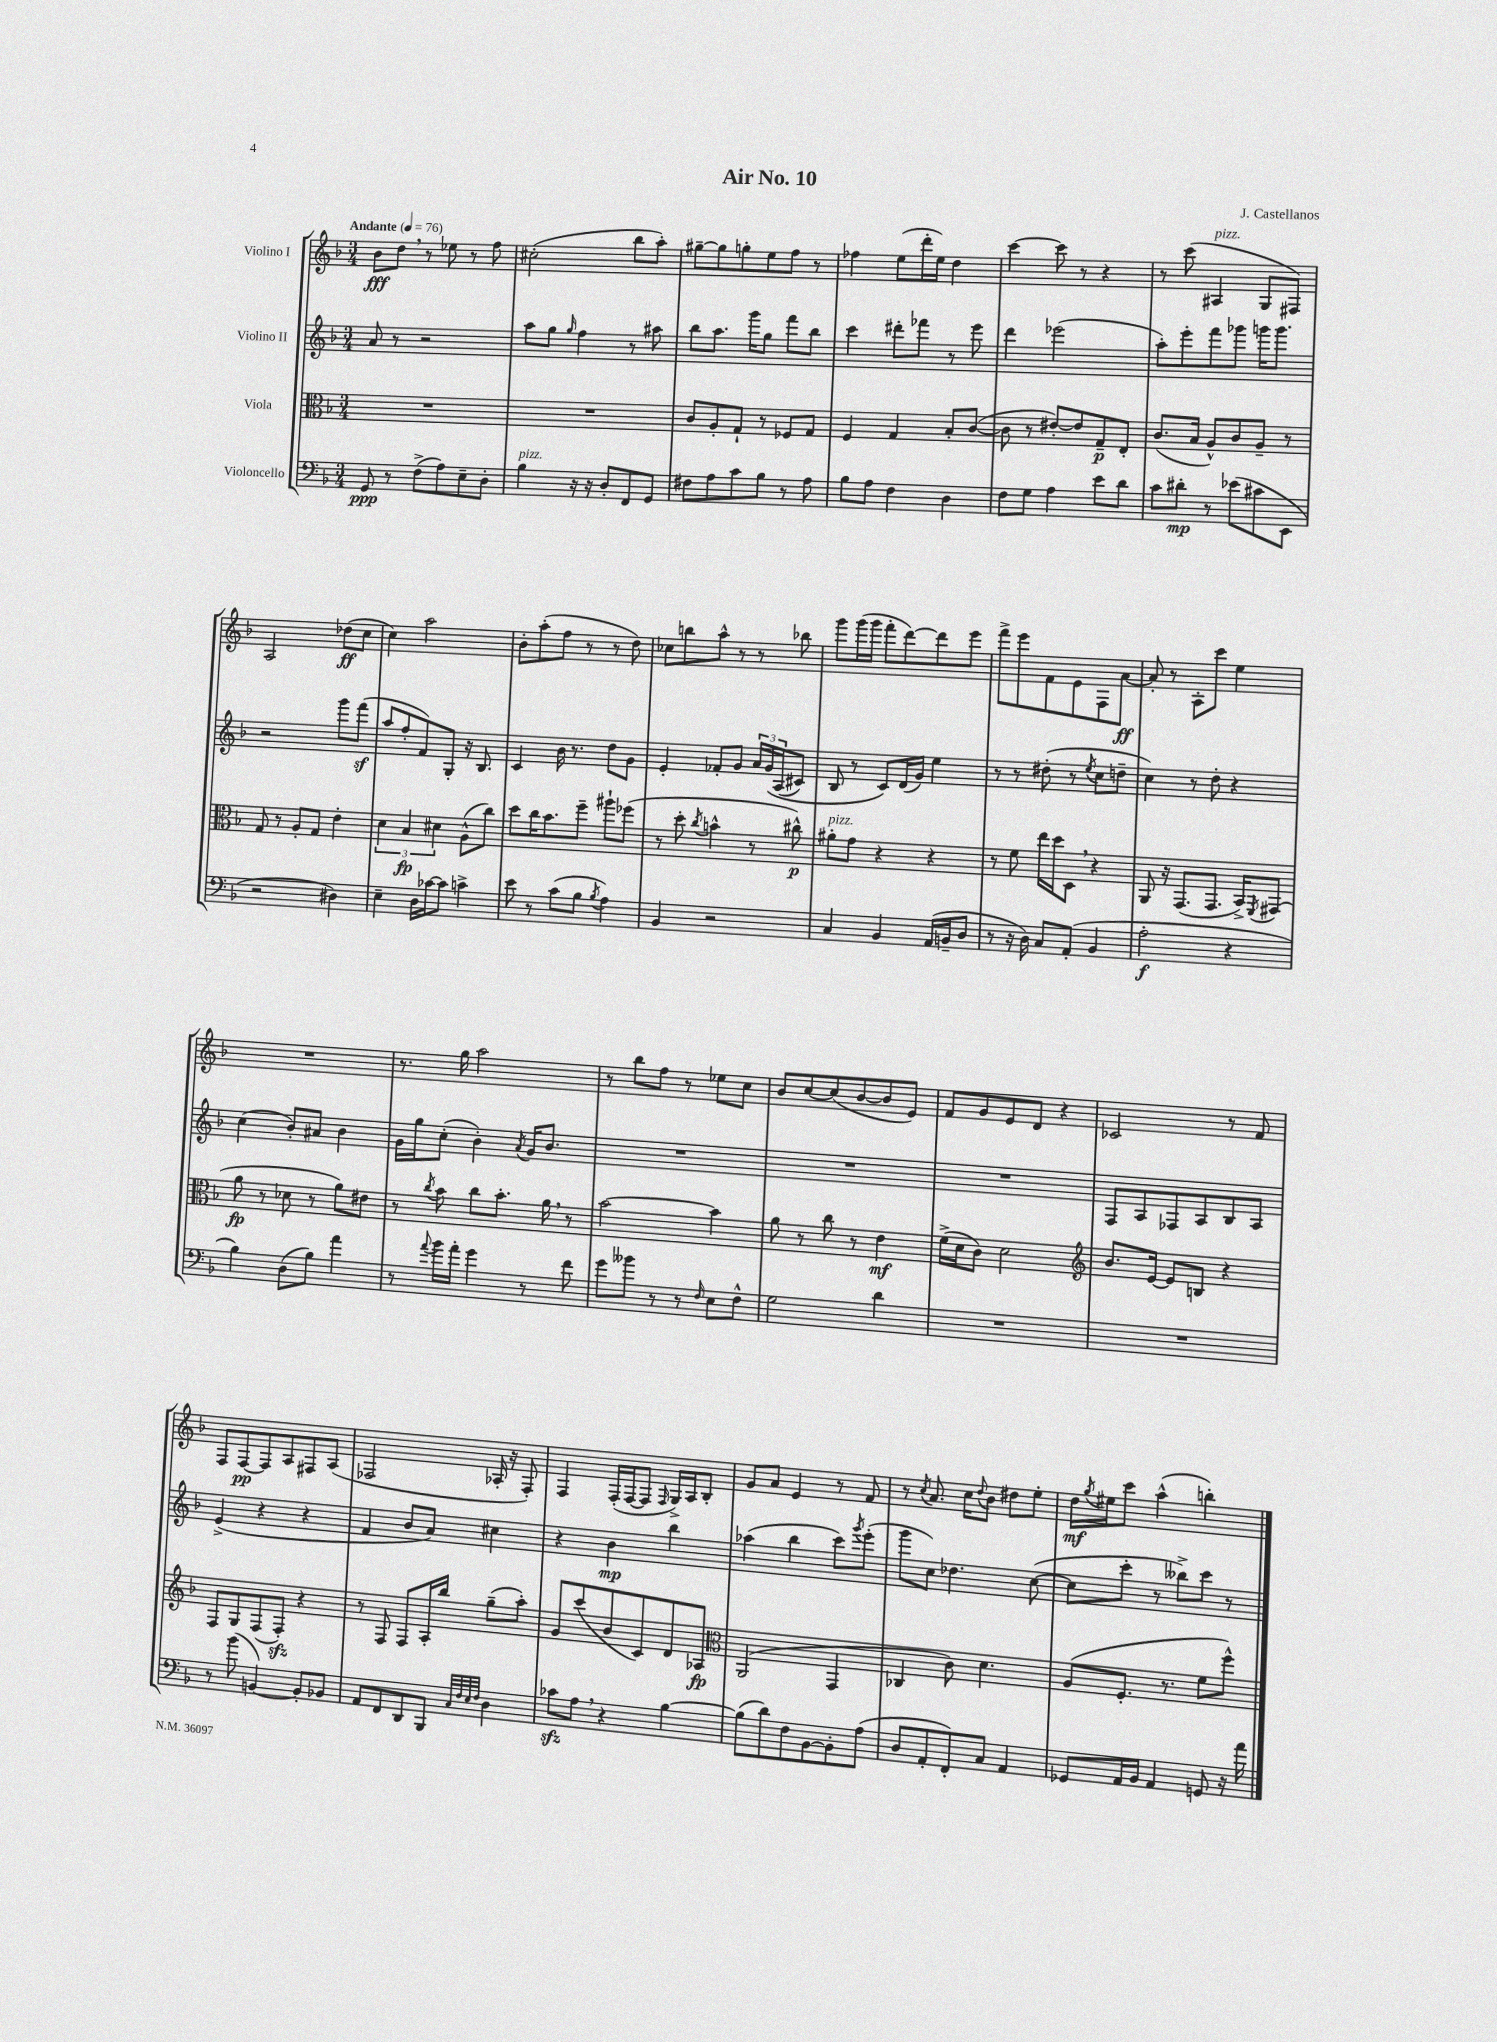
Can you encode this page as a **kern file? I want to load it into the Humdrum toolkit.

**kern	**kern	**kern	**kern
*staff4	*staff3	*staff2	*staff1
*clefF4	*clefC3	*clefG2	*clefG2
*k[b-]	*k[b-]	*k[b-]	*k[b-]
*M3/4	*M3/4	*M3/4	*M3/4
*MM76	*MM76	*MM76	*MM76
8GG/	2.r	8a/	8b-\L
8r	.	8r	8dd\J
(8F^\L	.	2r	8r
8A\)	.	.	8ee-\
8E~\	.	.	8r
8D'\J	.	.	8ff\
=	=	=	=
4B-\	2.r	8aa\L	(2cc#'\
.	.	8gg\J	.
.	.	16qqgg/	.
16r	.	4ff\	.
16r	.	.	.
8D'/L	.	.	.
8FF/	.	8r	8bb-\L
8GG/J	.	8aa#\	8aa'\J)
=	=	=	=
8F#\L	8c/L	8bb-\L	[8gg#~\L
8A\	8A'/	8.aa\J	8gg#\]
8c\	8G`/J	.	8gg'\
.	.	16ggg\LK	.
8B-\J	8r	8gg\J	8ee\
8r	8F-/L	8fff\L	8ff\J
8A\	8G/J	8bb-\J	8r
=	=	=	=
8B-\L	4F/	4ccc\	4ff-\
8A\J	.	.	.
4F\	4G/	8ddd#'\L	(8ee\L
.	.	8fff-\J	16ddd'\L
.	.	.	16ee\JJ)
4D\	8B-'/L	8r	4dd\
.	([8c/J	8eee\	.
=	=	=	=
8F\L	8c\]	4ddd\	[4ccc\
8G\J	8r	.	.
4A\	[8e#'/L)	(2eee-\	8ccc\]
.	8e#/]	.	8r
8e\L	8G~/	.	4r
8d\J	8E'/J	.	.
=	=	=	=
8c\L	(8.c/L	8aa'\L)	8r
8d#'\J	.	8eee'\	(8ccc\
.	16B-/Jk	.	.
8r	8A^^/L)	8fff\	4A#/
(8e-\L	8c/	8ggg-\J	.
8c#\	8A~/J	16ggg\LK	8G/L
.	.	8.ggg\J	.
8EE\J	8r	.	8F#/J)
=	=	=	=
2r	8G/	2r	2A/
.	8r	.	.
.	8A'/L	.	.
.	8G/J	.	.
4D#\)	4e'\	8ggg\L	(8dd-\L
.	.	(8fff\J	8cc\J
=	=	=	=
4E~\	6d\	8aa/L	4cc\)
.	.	8ff'/	.
.	6B-/	.	.
16D\LL	.	8f/)	2aa\
[16c-\J	.	.	.
.	6d#\	.	.
8c-\]J	.	8G'/J	.
4c^\	(8A^^\L	16r	.
.	.	8.B-/	.
.	8cc\J)	.	.
=	=	=	=
8e\	8dd\L	4c/	8b-'\L
8r	16cc\K	.	(8aa'\
.	8.b-\	.	.
(8c\L	.	16b-\	8ff\J
.	.	8.r	.
8B-\J	8ff~\J	.	8r
8qB-/	.	.	.
4A\)	8aa#`\L	8dd\L	8r
.	(8ff-\J	8g\J	8dd\)
=	=	=	=
4BB-/	8r	4e'/	8cc-\L
.	8dd'\	.	8bb\
.	8qcc/	.	.
2r	4b^^\	8f-'/L	8aa^^\J
.	.	8g/J	8r
.	8r	24a/LL	8r
.	.	&(24g/	.
.	.	(24A/J	.
.	8cc#^^\)	8c#/J)	8bb-\
=	=	=	=
4C/	8a#'\L	8B-/	8ggg\L
.	8g\J	8r	(16ggg\L
.	.	.	16ggg\JJ
4BB-/	4r	8c/L&)	8fff'\L
.	.	(16d/L	[8ddd\)
.	.	16g/JJ)	.
(16AA/LL	4r	4ee\	8ddd\]
16BB~/J	.	.	.
8D/J	.	.	8eee\J
=	=	=	=
8r	8r	8r	8fff^\L
16r	8f\	8r	8eee\
16D\)	.	.	.
8C/L	16ee\LL	(8dd#'\	8f\
.	16dd\J	.	.
(8AA'/J	8D\J	8r	8e\
.	.	8qee/	.
4BB-/	4r	8cc\L	8F\
.	.	8dd~\J	[8a\J
=	=	=	=
2A'\	8AA/	4cc\)	8a'/]
.	16r	.	8r
.	(8.GG/L	.	.
.	.	8r	8A'\L
.	8.GG/J	8dd'\	8ccc\J
4r	.	4r	4ee\
.	16BB-^/LK)	.	.
.	8qFF/	.	.
.	(8GG#/J	.	.
=	=	=	=
4B-\)	8a\	(4cc\	2.r
.	8r	.	.
(8D\L	8d-\	8b-'/L)	.
8B-\J)	8r	8a#/J	.
4a\	8a\L)	4b-\	.
.	8e#\J	.	.
=	=	=	=
8r	8r	16g\LL	8.r
.	.	16gg\J	.
8qqa/	8qcc/	.	.
16b-\LL	8b-\	(8cc'\J	.
16a'\JJ	.	.	16gg\
4g\	8cc\L	4b-'\)	2aa\
.	8.b-'\J	.	.
.	.	8qa/	.
8r	.	16g/LK	.
.	16a\	8.b-/J	.
8f\	8r	.	.
=	=	=	=
8g\L	[2b-\	2.r	8r
8b--\J	.	.	8bb-\L
8r	.	.	8ff\J
8r	.	.	8r
16qqF/	.	.	.
8E\L	4b-\]	.	8ee-\L
8F^^\J	.	.	8cc\J
=	=	=	=
2G\	8a\	2.r	8b-/L
.	8r	.	[8cc/
.	8cc\	.	(8cc/]
.	8r	.	[8b-/
4d\	4e\	.	8b-/]
.	.	.	8e/J)
=	=	=	=
2.r	(16f^\LL	2.r	8f/L
.	16d\J	.	.
.	8c\J)	.	8g/
.	2d\	.	8e/
.	.	.	8d/J
.	.	.	4r
=	=	=	=
*	*clefG2	*	*
2.r	8.b-/L	8F/L	2c-/
.	.	8A/	.
.	[16e/Jk	.	.
.	8e/]L	8F-/	.
.	8B/J	8A/	.
.	4r	8B-/	8r
.	.	8A/J	8f/
=	=	=	=
8r	8F/L	(4e^/	8F/L
(8b-\	8G/	.	[8F/
[4BB/)	(8F/	4r	8F/]
.	8F'/J)	.	8A/
8BB'/]L	4r	4r	8F#/
8BB-/J	.	.	(8A/J
=	=	=	=
8AA/L	8r	4f/	2F-/
8FF/	8F/	.	.
8DD/	8F/L	8b-/L	.
8BBB-/J	16A'/L	8a/J)	.
.	16bb-/JJ	.	.
32qqC/LLL	.	.	.
32qqF/	.	.	.
32qqE/	.	.	.
32qqF/JJJ	.	.	.
4D\	(8gg~\L	4cc#\	16A-'/
.	.	.	16r
.	8aa'\J)	.	8F-'/)
=	=	=	=
8c-\L	8g/L	4r	4F/
8A\J	(8ccc/	.	.
4r	8b-/	4b-\	(16F'/LL
.	.	.	[16F/J
.	8c/)	.	8F/]J
.	.	.	16qqF/
[4B-\	8d/	4bb-\	16G^/LL)
.	.	.	16A/J
.	8A-/J	.	8B-'/J
=	=	=	=
*	*clefC3	*	*
(8B-\]L	(2AA/	(4aa-\	8g/L
8d\)	.	.	8a/J
8F\	.	4bb-\	4e/
[8BB-\	.	.	.
8BB-'\]	4GG/	8ccc\L)	8r
.	.	8qggg/	.
(8A\J	.	(8eee'\J	8f/
=	=	=	=
8D/L	4C-/	8ggg\L	8r
.	.	.	8qcc/
8AA'/	.	8cc\J)	8.a/
8FF'/)	8c\)	4.dd-\	.
.	.	.	16cc\LK
.	.	.	8qqdd/
8C/J	4.d\	.	8b-\J
4AA/	.	.	8dd#\L
.	.	([8cc\	8ee'\J
=	=	=	=
8GG-/L	(8A/L	8cc\]L	16dd\LL
.	.	.	8qgg/
.	.	.	16ee#\J
16AA/L	8.F'/J	8ccc'\J	8ccc\J
16BB-/JJ	.	.	.
4AA/	.	8r	(4aa^^\
.	8.r	.	.
.	.	8bb--^\L)	.
8GG/	8f\L	8ccc\J	4bb'\)
16r	8ff^^\J)	8r	.
16a\	.	.	.
==	==	==	==
*-	*-	*-	*-
